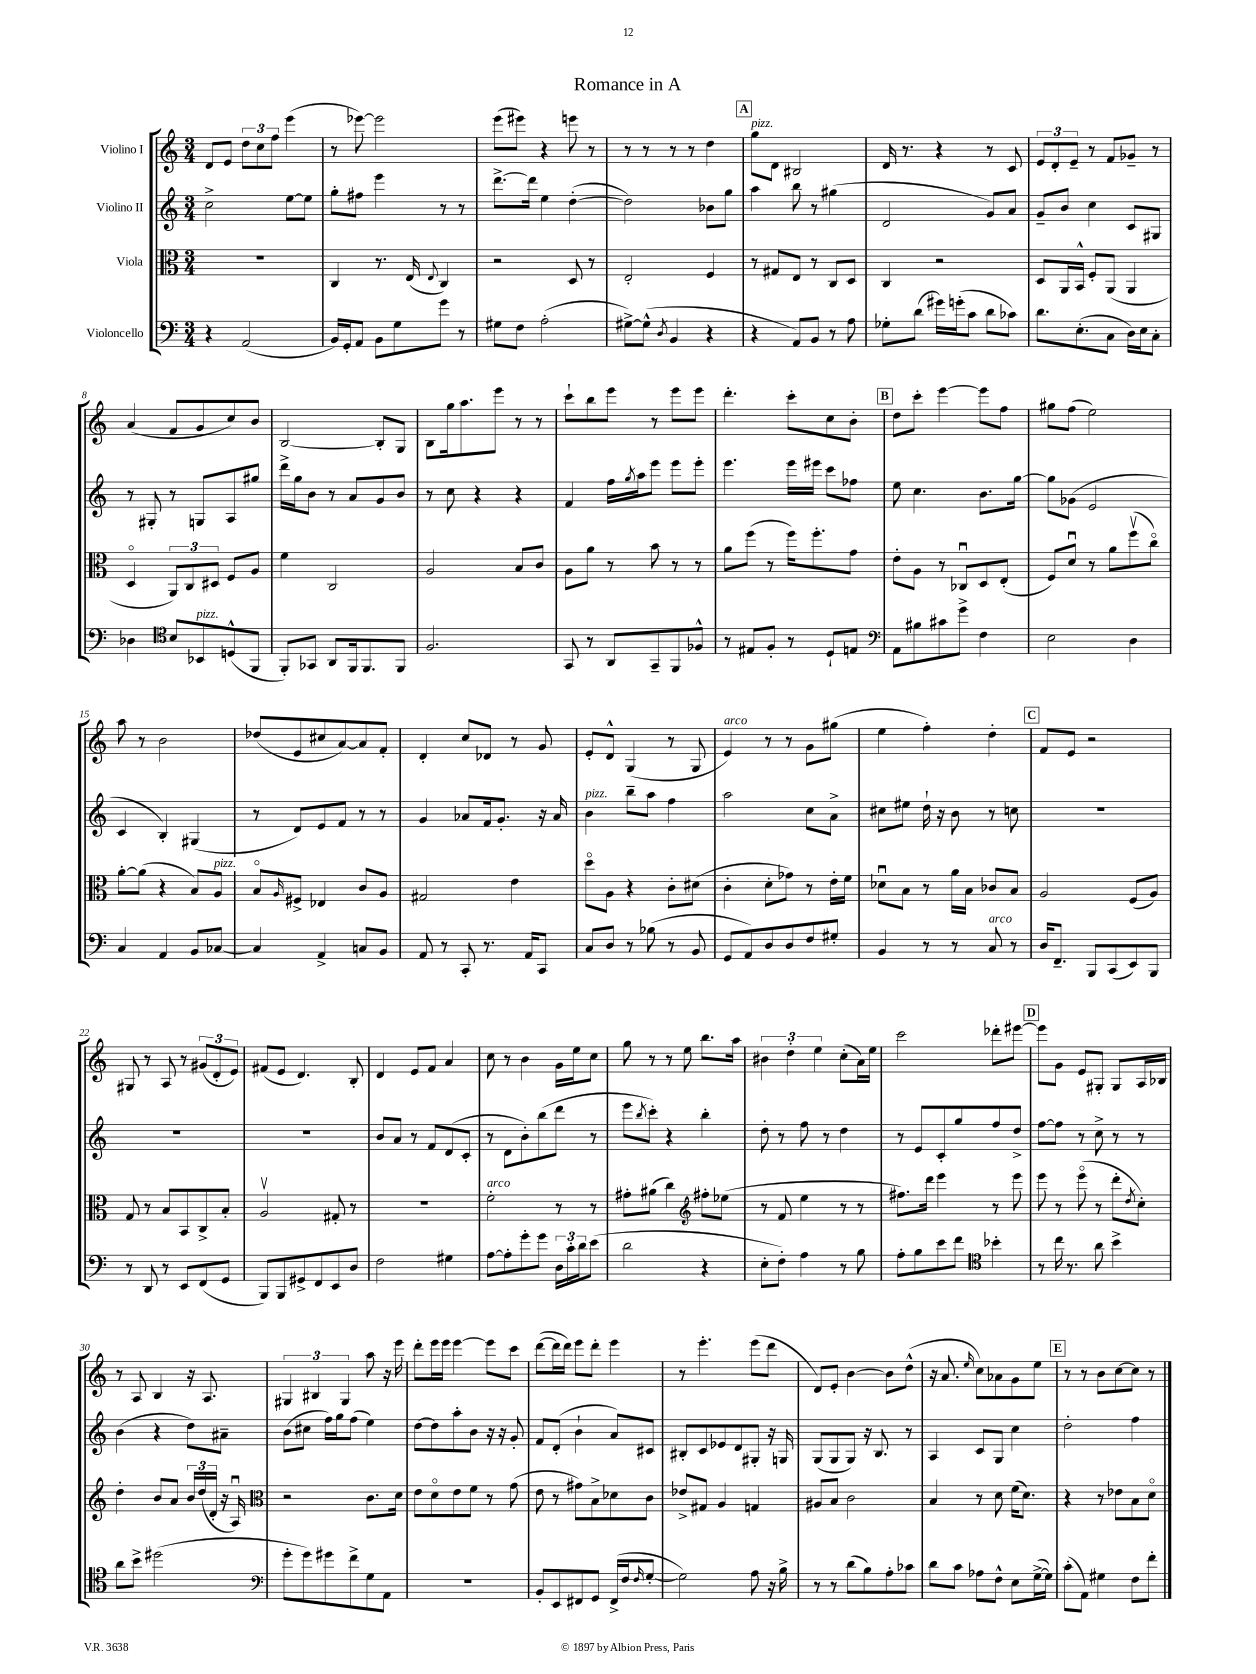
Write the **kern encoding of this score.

**kern	**kern	**kern	**kern
*staff4	*staff3	*staff2	*staff1
*clefF4	*clefC3	*clefG2	*clefG2
*k[]	*k[]	*k[]	*k[]
*M3/4	*M3/4	*M3/4	*M3/4
4r	2.r	2cc^	8d
.	.	.	8e
(2AA	.	.	12dd
.	.	.	12cc
.	.	.	12ff
.	.	[8ee	(4eee
.	.	8ee]	.
=	=	=	=
16BB)	4C	8gg'	8r
16GG'	.	.	.
8AA	.	8ff#	[8eee-)
8BB	8.r	4eee	2eee-]
8G	.	.	.
.	(16E	.	.
.	8qqE	.	.
8g	4C)	8r	.
8r	.	8r	.
=	=	=	=
8G#	2r	[8.ddd^	(8eee
8F	.	.	8eee#)
.	.	16ddd]	.
(2A'	.	4ee	4r
.	8D	([4dd'	8eee
.	8r	.	8r
=	=	=	=
[8G#^)	2E'	2dd])	8r
(8G#^^]	.	.	8r
8qD	.	.	.
4BB	.	.	8r
.	.	.	8r
4r	4F	8b-	4dd
.	.	8gg	.
=	=	=	=
4r	8r	4aa	8gg
.	8G#	.	8d
8AA)	8E	8bb	2B#
8BB	8r	8r	.
8r	8C	(4gg#	.
8A	8D	.	.
=	=	=	=
8G-'	4C	2d	16d
.	.	.	8.r
(8d	.	.	.
16g#)	2r	.	4r
(16g'	.	.	.
8c	.	.	.
8d	.	8g)	8r
8c-)	.	8a	8c
=	=	=	=
8.d	8D	8g~	12e
.	.	.	12d'
.	16AA	8b	.
.	.	.	12e~
(8.E'	16BB^^	.	.
.	8F'	4cc	8r
8C	(8AA	.	8f
16D)	4AA	8c	8g-~
16E	.	.	.
8C'	.	8G#	8r
=	=	=	=
4D-	4Do	8r	(4a
.	.	8G#'	.
*clefC4	*	*	*
8B	12AA)	8r	8f
.	12C	.	.
8BB-	.	8G	8g
.	12D#	.	.
(8D^^	8F	8A	8cc)
8FF	8A	8gg#	8b
=	=	=	=
8FF')	4f	16ddd^	[2B
.	.	16gg	.
8GG-	.	8b	.
8AA	2C	8r	.
16FF	.	8a	.
8.FF	.	.	.
.	.	8g	8B']
8FF	.	8b	8G
=	=	=	=
2.F	2A	8r	8B
.	.	8cc	16gg
.	.	.	8.aa
.	.	4r	.
.	.	.	8eee
.	8B	4r	8r
.	8c	.	8r
=	=	=	=
8GG	8A	4f	8ccc`
8r	8a	.	8bb
8AA	8r	16ff	8eee
.	.	8qgg	.
.	.	16aa	.
8GG~	8b	8eee	8r
8FF	8r	8eee	8eee
8F-^^	8r	8eee'	8eee
=	=	=	=
8r	8a	4.eee	4.ddd'
8E#	(8ff	.	.
8F'	8r	.	.
8r	16ff)	16eee	8ccc'
.	8.ff'	16eee#	.
8D`	.	8ccc	8cc
8E	8g	8ff-	8b'
=	=	=	=
*clefF4	*	*	*
8AA	8e'	8ee	8dd
8B#	8A	4.cc	8ccc'
8c#	8r	.	[4eee
8g^	8C-u	.	.
4F	8D	8.b	8eee]
.	(8E'	.	8ff
.	.	[16gg	.
=	=	=	=
2E	8F)	8gg]	8gg#
.	8du	(8g-	(8ff
.	8r	2e	2ee)
.	8a	.	.
4D	(8ffv	.	.
.	8cco)	.	.
=	=	=	=
4C	[8a'	4c	8aa
.	(8a]	.	8r
4AA	4r	4B')	2b
8BB	8B)	(4G#	.
[8C-	8A	.	.
=	=	=	=
4C-]	8Bo	8r	(8dd-
.	16qqA	.	.
.	8F#^	8d)	8e
4AA^	4E-	8e	8cc#
.	.	8f	[8a)
8C	8c	8r	8a]
8BB	8A	8r	8f'
=	=	=	=
8AA	2G#	4g	4d'
8r	.	.	.
8CC'	.	8a-	8cc
8.r	.	16f	8d-
.	.	8.g'	.
.	4e	.	8r
16AA	.	.	.
8CC	.	16r	8g
.	.	16a-	.
=	=	=	=
8C	8ddo	4b	8e'
8D	8A	.	8d^^
8r	4r	8bb~	(4G
(8B-	.	8aa	.
8r	8c'	4ff	8r
8BB	(8d#	.	8G
=	=	=	=
8GG	4c'	2aa	4e)
8AA)	.	.	.
8D	8d'	.	8r
8D	8g-)	.	8r
8F	8r	8cc	8g
8G#'	16e'	8a^	(8gg#
.	16f	.	.
=	=	=	=
4BB	8d-u	8cc#	4ee
.	8B	8ee#	.
8r	8r	16dd`	4ff')
.	.	16r	.
8r	16a	8b	.
.	16B	.	.
8C	8c-	8r	4dd'
8r	8B	8cc	.
=	=	=	=
16D	2A	2.r	8f
8.FF~	.	.	.
.	.	.	8e
8BBB	.	.	2r
(8CC	.	.	.
8EE)	(8F	.	.
8BBB	8A)	.	.
=	=	=	=
8r	8G	2.r	8G#
8DD	8r	.	8r
8r	8B	.	8A
8EE	8BB	.	8r
(8FF	8C^	.	(12g#
.	.	.	12d'
8GG	8B'	.	.
.	.	.	12e)
=	=	=	=
8BBB)	2Av	2.r	(8f#
8BBB	.	.	8e
8GG#^	.	.	4.d)
8FF	.	.	.
8EE	8G#'	.	.
8D	8r	.	8B'
=	=	=	=
2F	2.r	8b	4d
.	.	8a	.
.	.	8r	8e
.	.	8f	8f
4G#	.	(8d	4a
.	.	8c'	.
=	=	=	=
[8A	2f'	8r	8cc
8A']	.	8d	8r
8g'	.	8b')	4b
8g	.	(8bb	.
24D	8r	8ddd	16g
24c'	.	.	.
.	.	.	16ee
24d	.	.	.
(8e	8r	8r	8cc
=	=	=	=
2d	8g#'	8eee	8gg
.	.	8qbb	.
.	(8a#	8ccc')	8r
.	4cc)	4r	8r
.	.	.	8ee
*	*clefG2	*	*
4r	8ff#'	4bb'	8.bb
.	(8ee-	.	.
.	.	.	16aa
=	=	=	=
8E'	8r	8dd'	6b#
8F')	8f	8r	.
.	.	.	6dd'
4A	4ee	8ff	.
.	.	.	6ee
.	.	8r	.
8r	8r	4dd	(8cc'
8B	8r	.	16a)
.	.	.	16ee
=	=	=	=
8A'	8.ff#)	8r	2ccc
8B	.	8e	.
.	16ddd	.	.
8e	4eee	8c'	.
8f	.	8gg	.
*clefC4	*	*	*
4b-'	8r	8ff	8ddd-'
.	8eee	8dd^	[8eee#
=	=	=	=
8r	8eee	[8ff	8eee#]
16cc	8r	8ff]	8g
8.r	.	.	.
.	(8eeeo	8r	8e
8a	8r	8cc^	8G#'
4b^	8ddd'	8r	8G#
.	8qdd	.	.
.	8cc')	8r	16A
.	.	.	16B-
=	=	=	=
8a	4dd'	(4b	8r
8b^	.	.	8A
(2dd#	8b	4r	4B
.	8a	.	.
.	24b	8dd)	16r
.	(24dd	.	.
.	.	.	8.A
.	24d'	.	.
.	16r	8a#~	.
.	16Au)	.	.
=	=	=	=
*clefF4	*clefC3	*	*
8g'	2r	(8b	6G#
8g)	.	8cc#	.
.	.	.	6B#
8g#	.	16ff)	.
.	.	16gg	.
.	.	.	6G#
8f^	.	(8ff	.
8G	8.c	4ee)	8aa
8AA	.	.	16r
.	16d	.	16eee
=	=	=	=
2.r	8e	[8dd	8ddd'
.	8do	8dd]	16eee
.	.	.	16eee
.	8e	8aa'	[4eee
.	8f	8b	.
.	8r	16r	8eee]
.	.	16r	.
.	(8g	8g'	8ccc
=	=	=	=
8BB'	8e	8f	([8ddd
8EE	8r	(8d'	16ddd]
.	.	.	16ddd)
8FF#	8g#)	4b`	8eee
8GG	8B^	.	8ddd'
(16FF#^	8d-	8a)	4eee
16F	.	.	.
16qqF	.	.	.
[8G'	8c	8c#	.
=	=	=	=
2G])	8e-^	8B#'	8r
.	8G#	8c	4.eee'
.	4A	8e-	.
.	.	8d	.
8A	4G	8G#'	(8eee
16r	.	16r	8ddd
16B^	.	16G	.
=	=	=	=
8r	8A#	(8G	8d)
8r	8B	8G	8e'
(8d	2c	8G)	[4b
8B)	.	16r	.
.	.	8.B	.
8A'	.	.	8b]
8c-	.	8r	(8dd^^
=	=	=	=
8d	4B	4A	16r
.	.	.	8.a
8c	.	.	.
.	.	.	16qqee
8A-	8r	8c	8cc)
8F^^	8d	8G	8a-
8E	(16f	4cc	8g
.	8.d)	.	.
([16G^	.	.	8ee
16G])	.	.	.
=	=	=	=
(8c'	4r	2dd'	8r
8AA)	.	.	8r
4G#	8r	.	8b
.	8e-	.	[8cc
8F	8B	4ff	8cc]
8f'	8do	.	8r
==	==	==	==
*-	*-	*-	*-
